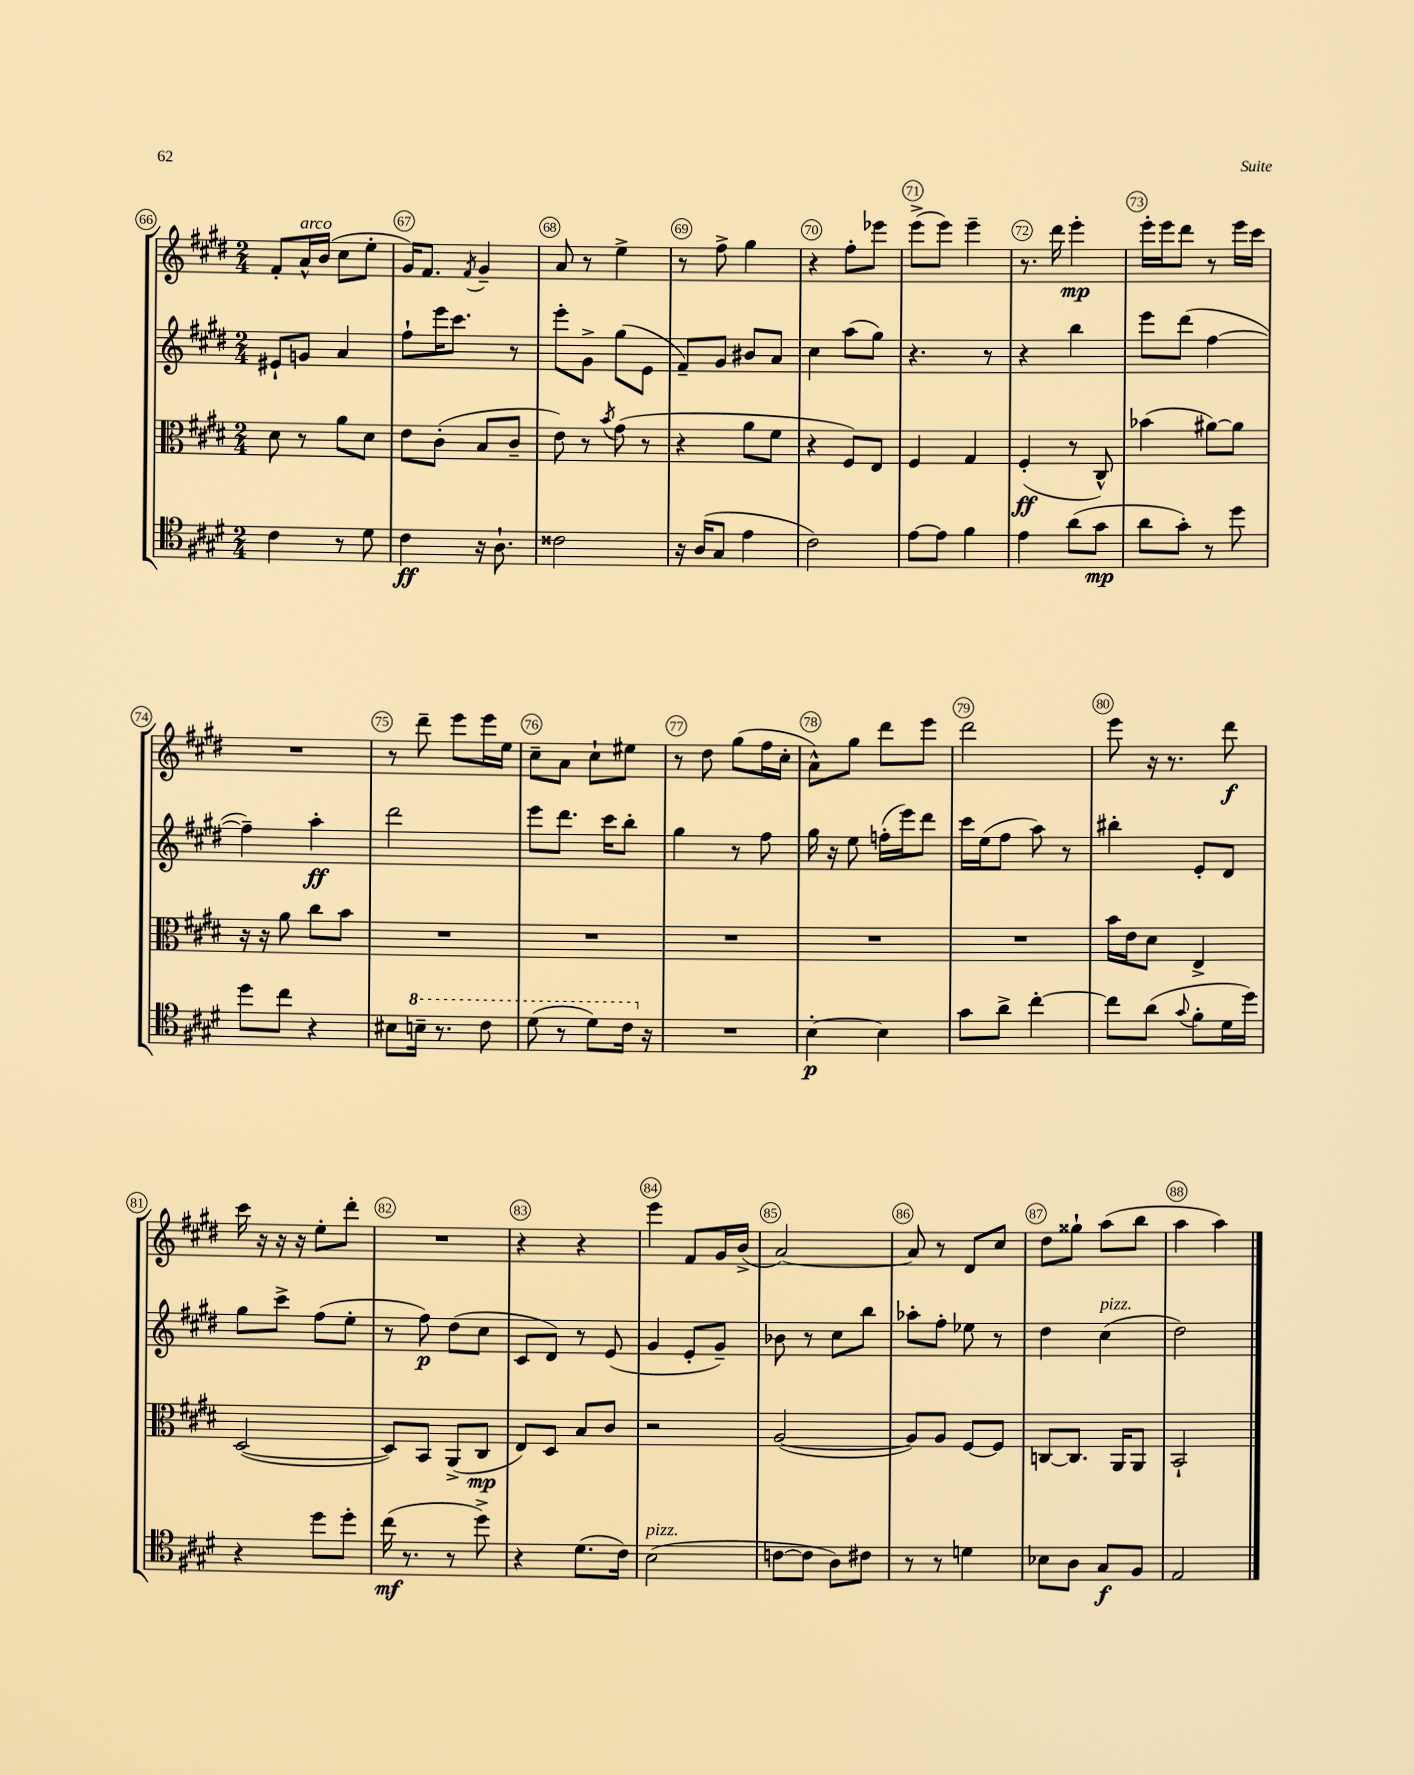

**kern	**kern	**kern	**kern
*staff4	*staff3	*staff2	*staff1
*clefC4	*clefC3	*clefG2	*clefG2
*k[f#c#g#d#]	*k[f#c#g#d#]	*k[f#c#g#d#]	*k[f#c#g#d#]
*M2/4	*M2/4	*M2/4	*M2/4
4c#	8d#	8e#`	8f#'
.	8r	8g	16a^^
.	.	.	(16b
8r	8a	4a	8cc#
8d#	8d#	.	8ee'
=	=	=	=
4c#	8e	8ff#`	16g#)
.	.	.	8.f#
.	(8c#'	16eee	.
.	.	8.ccc#	.
.	.	.	8qf#
16r	8B	.	4g#~
8.A`	.	.	.
.	8c#~	8r	.
=	=	=	=
2c##	8e)	8eee'	8a
.	8r	8g#^	8r
.	8qb	.	.
.	(8g#	(8gg#	4ee^
.	8r	8e	.
=	=	=	=
16r	4r	8f#~)	8r
(16A	.	.	.
8G#	.	8g#	8ff#^
4e	8a	8b#	4gg#
.	8f#	8a	.
=	=	=	=
2c#)	4r	4cc#	4r
.	8F#)	(8aa	8ff#'
.	8E	8gg#)	8eee-
=	=	=	=
[8e	4F#	4.r	(8eee^
8e]	.	.	8eee)
4f#	4G#	.	4eee~
.	.	8r	.
=	=	=	=
4e	(4F#'	4r	8.r
.	.	.	16ddd#
(8a	8r	4bb	4eee'
8g#	8C#^^)	.	.
=	=	=	=
8a	(4b-	8eee	16eee'
.	.	.	16eee
8g#')	.	(8ddd#	8ddd#
8r	[8a#)	[4ff#	8r
8dd#	8a#]	.	16eee
.	.	.	16ccc#
=	=	=	=
8dd#	16r	4ff#~])	2r
.	16r	.	.
8cc#	8a	.	.
4r	8cc#	4aa'	.
.	8b	.	.
=	=	=	=
8B#	2r	2ddd#	8r
16b~	.	.	8ddd#~
8.r	.	.	.
.	.	.	8eee
8cc#	.	.	16eee
.	.	.	16ee
=	=	=	=
(8dd#	2r	8eee	8cc#~
8r	.	8.ddd#	8a
8dd#)	.	.	8cc#`
.	.	16ccc#	.
16cc#	.	8bb'	8ee#
16r	.	.	.
=	=	=	=
2r	2r	4gg#	8r
.	.	.	8dd#
.	.	8r	(8gg#
.	.	8ff#	16ff#
.	.	.	16cc#'
=	=	=	=
[4B'	2r	16gg#	8a^^)
.	.	16r	.
.	.	8ee	8gg#
4B]	.	(16ff'	8ddd#
.	.	16eee)	.
.	.	8ddd#	8eee
=	=	=	=
8g#	2r	16ccc#	2ddd#
.	.	(16ee	.
8a^	.	8ff#	.
[4cc#'	.	8aa)	.
.	.	8r	.
=	=	=	=
8cc#]	16b	4bb#'	8eee
.	16e	.	.
(8a	8d#	.	16r
.	.	.	8.r
8qqg#	.	.	.
8f#'	4E^	8e'	.
16d#	.	8d#	8ddd#
16dd#)	.	.	.
=	=	=	=
4r	([2D#	8gg#	16ccc#
.	.	.	16r
.	.	8ccc#^	16r
.	.	.	16r
8dd#	.	(8ff#	8ee'
8dd#'	.	8ee'	8ddd#'
=	=	=	=
(16cc#	8D#])	8r	2r
8.r	.	.	.
.	8BB	8ff#)	.
8r	(8AA^	(8dd#	.
8dd#^)	8C#	8cc#	.
=	=	=	=
4r	8E)	8c#	4r
.	8D#	8d#)	.
(8.d#	8B	8r	4r
.	8c#	(8e	.
16c#)	.	.	.
=	=	=	=
(2B	2r	4g#	4eee
.	.	8e'	8f#
.	.	8g#~)	16g#
.	.	.	(16b^
=	=	=	=
[8c	([2A	8b-	[2a)
8c]	.	8r	.
8A)	.	8cc#	.
8c#	.	8bb	.
=	=	=	=
8r	8A])	8aa-'	8a]
8r	8A	8ff#'	8r
4d	[8F#	8ee-	8d#
.	8F#]	8r	8cc#
=	=	=	=
8B-	[8C	4dd#	8dd#
8A	8.C]	.	8gg##`
8G#	.	(4cc#	(8aa
.	16AA	.	.
8F#	8AA	.	8bb
=	=	=	=
2E	2BB`	2dd#)	4aa
.	.	.	4aa)
==	==	==	==
*-	*-	*-	*-
